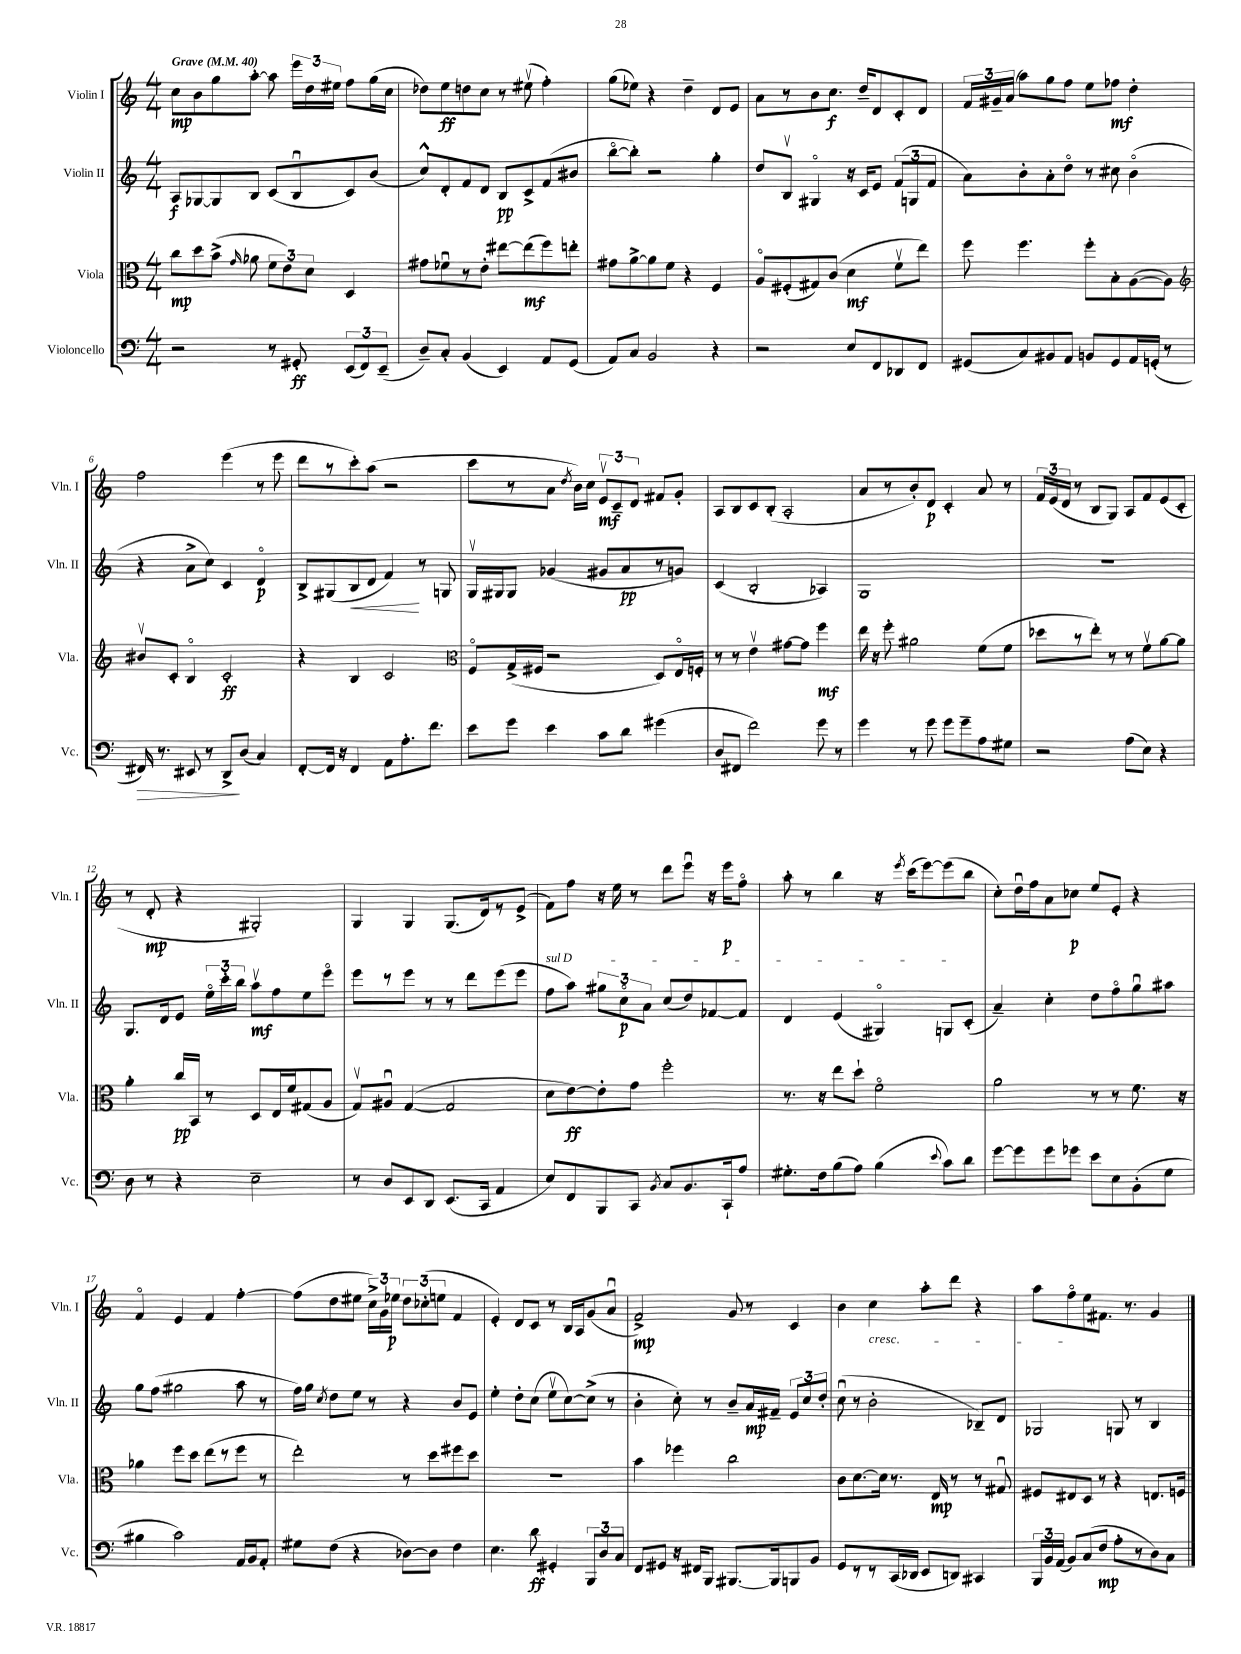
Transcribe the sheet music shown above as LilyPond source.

<<
\new StaffGroup <<
\new Staff = "s0" \with { instrumentName = "Violin I" shortInstrumentName = "Vln. I" } {
    \clef treble \key c \major \numericTimeSignature \time 4/4 \tempo "Grave" 4 = 40
    \autoBeamOff c''8[\mp b'8 g''8 a''8]~-. a''8 \tuplet 3/2 { e'''16[ d''16 eis''16] } f''8[ g''16( c''16] |
    des''8[) e''8\ff d''8 c''8] r8 eis''8\upbow( f''4-.) |
    g''8[( ees''8]) r4 d''4-- d'8[ e'8] |
    a'8[ r8 b'8 c''8.]\f d''16[-- d'8 c'8-. d'8] |
    \tuplet 3/2 { f'16[ gis'16-- a'16]( } a''8[) g''8 f''8] e''8[ fes''8]\mf d''4-. |
    f''2 e'''4( r8 e'''8 |
    d'''8[ r8 c'''8-.) a''8]( r2 |
    c'''8[ r8 a'8] \acciaccatura { d''8 } b'16[) c''16] \tuplet 3/2 { e'8[\upbow\mf c'8-- d'8] } fis'8[ g'8]-. |
    a8[ b8 c'8 b8]-.( a2-. |
    a'8[ r8 b'8-.) d'8]\p c'4-. a'8 r8 |
    \tuplet 3/2 { f'16[ e'16( d'16] } r8 b8[ g8]) a8[ f'8 e'8( c'8]-. |
    r8 d'8-.\mp r4 gis2-.) |
    g4 g4 g8.[( d'16) r8 e'8]->( |
    f'8[) f''8] r16 e''16 r8 d'''8[ e'''8]\downbow r16 e'''16[\p f''8]\flageolet |
    a''8-. r8 b''4 r16 \acciaccatura { e'''8 } c'''16[( e'''8~) e'''8( b''8] |
    c''8[-.) d''16\downbow f''16 a'8 ces''8]\p e''8[ e'8]-. r4 |
    f'4\flageolet e'4 f'4 f''4~-. |
    f''8[( d''8 eis''8] \tuplet 3/2 { c''16[->) g'16 ees''16]\p } \tuplet 3/2 { d''8[ ces''8-.( e''8] } f'4 |
    e'4-.) d'8[ c'8] r8 b16[ a16 g'8( a'8]\downbow |
    f'2->\mp) g'8 r8 c'4 |
    b'4 c''4\cresc a''8[-. d'''8] r4 |
    a''8[ f''8\flageolet e''8\! fis'8.] r8. g'4 \bar "|." |
}
\new Staff = "s1" \with { instrumentName = "Violin II" shortInstrumentName = "Vln. II" } {
    \clef treble \key c \major \numericTimeSignature \time 4/4
    \autoBeamOff a8[\f ges8~ ges8 b8] c'8[( b8\downbow c'8) b'8]( |
    c''8[-^) d'8-. f'8 d'8] b8[\pp c'8-> f'8( bis'8] |
    b''8[~\flageolet b''8]-.) r2 g''4-. |
    d''8[ b8]\upbow gis4\flageolet r16 c'16[ e'8] \tuplet 3/2 { f'8[( g8 f'8] } |
    a'8[) b'8-. a'8-. d''8]\flageolet r8 cis''8 b'4\flageolet( |
    r4 a'8[-> c''8]) c'4 d'4\flageolet\p |
    b8[-> gis8( b8\< d'8] f'4\!) r8 g8 |
    g16[\upbow gis16 gis8] ges'4( gis'8[ a'8\pp r8 g'8]) |
    c'4( b2-. aes4) |
    g1 |
    R1 |
    g8.[ d'16 e'8] \tuplet 3/2 { e''16[\flageolet c'''16-. b''16] } a''8[\upbow\mf f''8 e''8 e'''8]\flageolet |
    e'''8[ r8 e'''8] r8 r8 d'''8[ e'''8( e'''8] |
    \once \override TextSpanner.bound-details.left.text = \markup { \italic "sul D" } f''8[\startTextSpan a''8]) \tuplet 3/2 { gis''8[ c''8\flageolet\p a'8] } c''8[( d''8) fes'8~ fes'8] |
    d'4 e'4( gis4\flageolet) g8[ c'8]-.\stopTextSpan( |
    a'4--) c''4-. d''8[ f''8\flageolet g''8\downbow ais''8] |
    g''8[ f''8]( gis''2 a''8 r8 |
    f''16[) g''16] \acciaccatura { c''8 } d''8[ e''8] r8 r4 b'8[ e'8] |
    e''4-. d''8[-. c''8]( e''8[\upbow c''8~) c''8]->( r8 |
    b'4-. c''8-.) r8 b'8[-- a'16\mp fis'16]-- \tuplet 3/2 { e'8[ c''8 d''8]-. } |
    c''8\downbow( r8 b'2-. bes8[--) d'8] |
    ges2 g8 r8 b4 \bar "|." |
}
\new Staff = "s2" \with { instrumentName = "Viola" shortInstrumentName = "Vla." } {
    \clef alto \key c \major \numericTimeSignature \time 4/4
    \autoBeamOff c''8[\mp d''8 b'8]->( \grace { g'16 } aes'8 \tuplet 3/2 { f'8[ e'8) d'8] } d4 |
    gis'8[ fes'8\downbow r8 e'8]-. eis''8[~ eis''8\mf( f''8) e''8]-. |
    gis'8[ a'8~-> a'8 f'8] r4 f4 |
    a8[\flageolet fis8-.( gis8) c'8]( d'4\mf f'8[\upbow e''8]) |
    f''8 f''4. f''8[-. b8-. a8~( a8]) |
    \clef treble bis'8[\upbow c'8]-. b4\flageolet c'2-.\ff |
    r4 b4 c'2 |
    \clef alto f8[\flageolet g16->( fis16] r2 d8[) e16\flageolet f16]-. |
    r8 r8 e'4\upbow gis'8[~ gis'8] f''4\mf |
    e''16 r16 f''8-. ais'2 f'8[( f'8] |
    des''8[ r8 e''8]-.) r8 r8 f'8[\upbow a'8~ a'8] |
    a'4-. c''16[\pp b,16] r8 d8[ e16 f'16 gis8( a8] |
    g8[\upbow) ais8]\downbow g4~( g2 |
    d'8[ e'8~\ff) e'8-. g'8] f''2-. |
    r8. r16 e''8[ d''8]-! f'2\flageolet |
    a'2 r8 r8 f'8. r16 |
    aes'4 f''8[ d''8] e''8[( r8 f''8] r8 |
    e''2-.) r8 d''8[ fis''8 d''8] |
    r1 |
    b'4 fes''4 c''2 |
    c'8[ d'8.~ d'16] r8. e16\mp r8 r8 gis8\downbow |
    fis8[ eis8 d8] r8 r4 e8.[ f16] \bar "|." |
}
\new Staff = "s3" \with { instrumentName = "Violoncello" shortInstrumentName = "Vc." } {
    \clef bass \key c \major \numericTimeSignature \time 4/4
    \autoBeamOff r2 r8 gis,8-.\ff \tuplet 3/2 { e,8[( f,8) e,8]--( } |
    d8[--) c8]-. b,4( e,4) a,8[ g,8]( |
    a,8[) c8] b,2 r4 |
    r2 e8[ f,8 des,8 f,8] |
    gis,8[( c8) bis,8 a,8] b,8[ gis,8 a,16 g,16]-.( r8 |
    fis,16\>) r8. eis,8 r8 d,8[->\! d8]( c4) |
    f,8[~-. f,16] r16 f,4 a,8[ a8.-. f'8.] |
    e'8[ g'8] e'4 c'8[ d'8] gis'4( |
    d8[ fis,8] f'2) g'8 r8 |
    g'4 r8 g'8 g'8[ g'8-- a8 gis8] |
    r2 a8[( e8]) r4 |
    d8 r8 r4 e2-- |
    r8 d8[ e,8 d,8] e,8.[( c,16] a,4 |
    e8[) f,8 b,,8 c,8] \acciaccatura { b,8 } c8[ b,8. c,16-! a8] |
    gis8.[-. f16 b8( a8]) b4( \appoggiatura { e'8 } c'8[) d'8] |
    g'8[~ g'8 g'8 ges'8] e'8[ e8 b,8-.( g8] |
    bis4 c'2) a,16[ b,16 a,8]-. |
    gis8[ f8]( r4 des8[~) des8] f4 |
    e4. d'8\ff gis,4-. \tuplet 3/2 { b,,8[ d8 c8] } |
    f,8[ gis,8] r16 fis,16[ b,,8] bis,,8.[~ bis,,16 b,,8 b,8] |
    g,8[ r8 r8 c,16( des,16] e,8[ d,8]) cis,4 |
    \tuplet 3/2 { b,,16[ b,16 a,16]( } b,8[) c8( f8]\mp a8[-. r8 d8) c8] \bar "|." |
}
>>
>>
